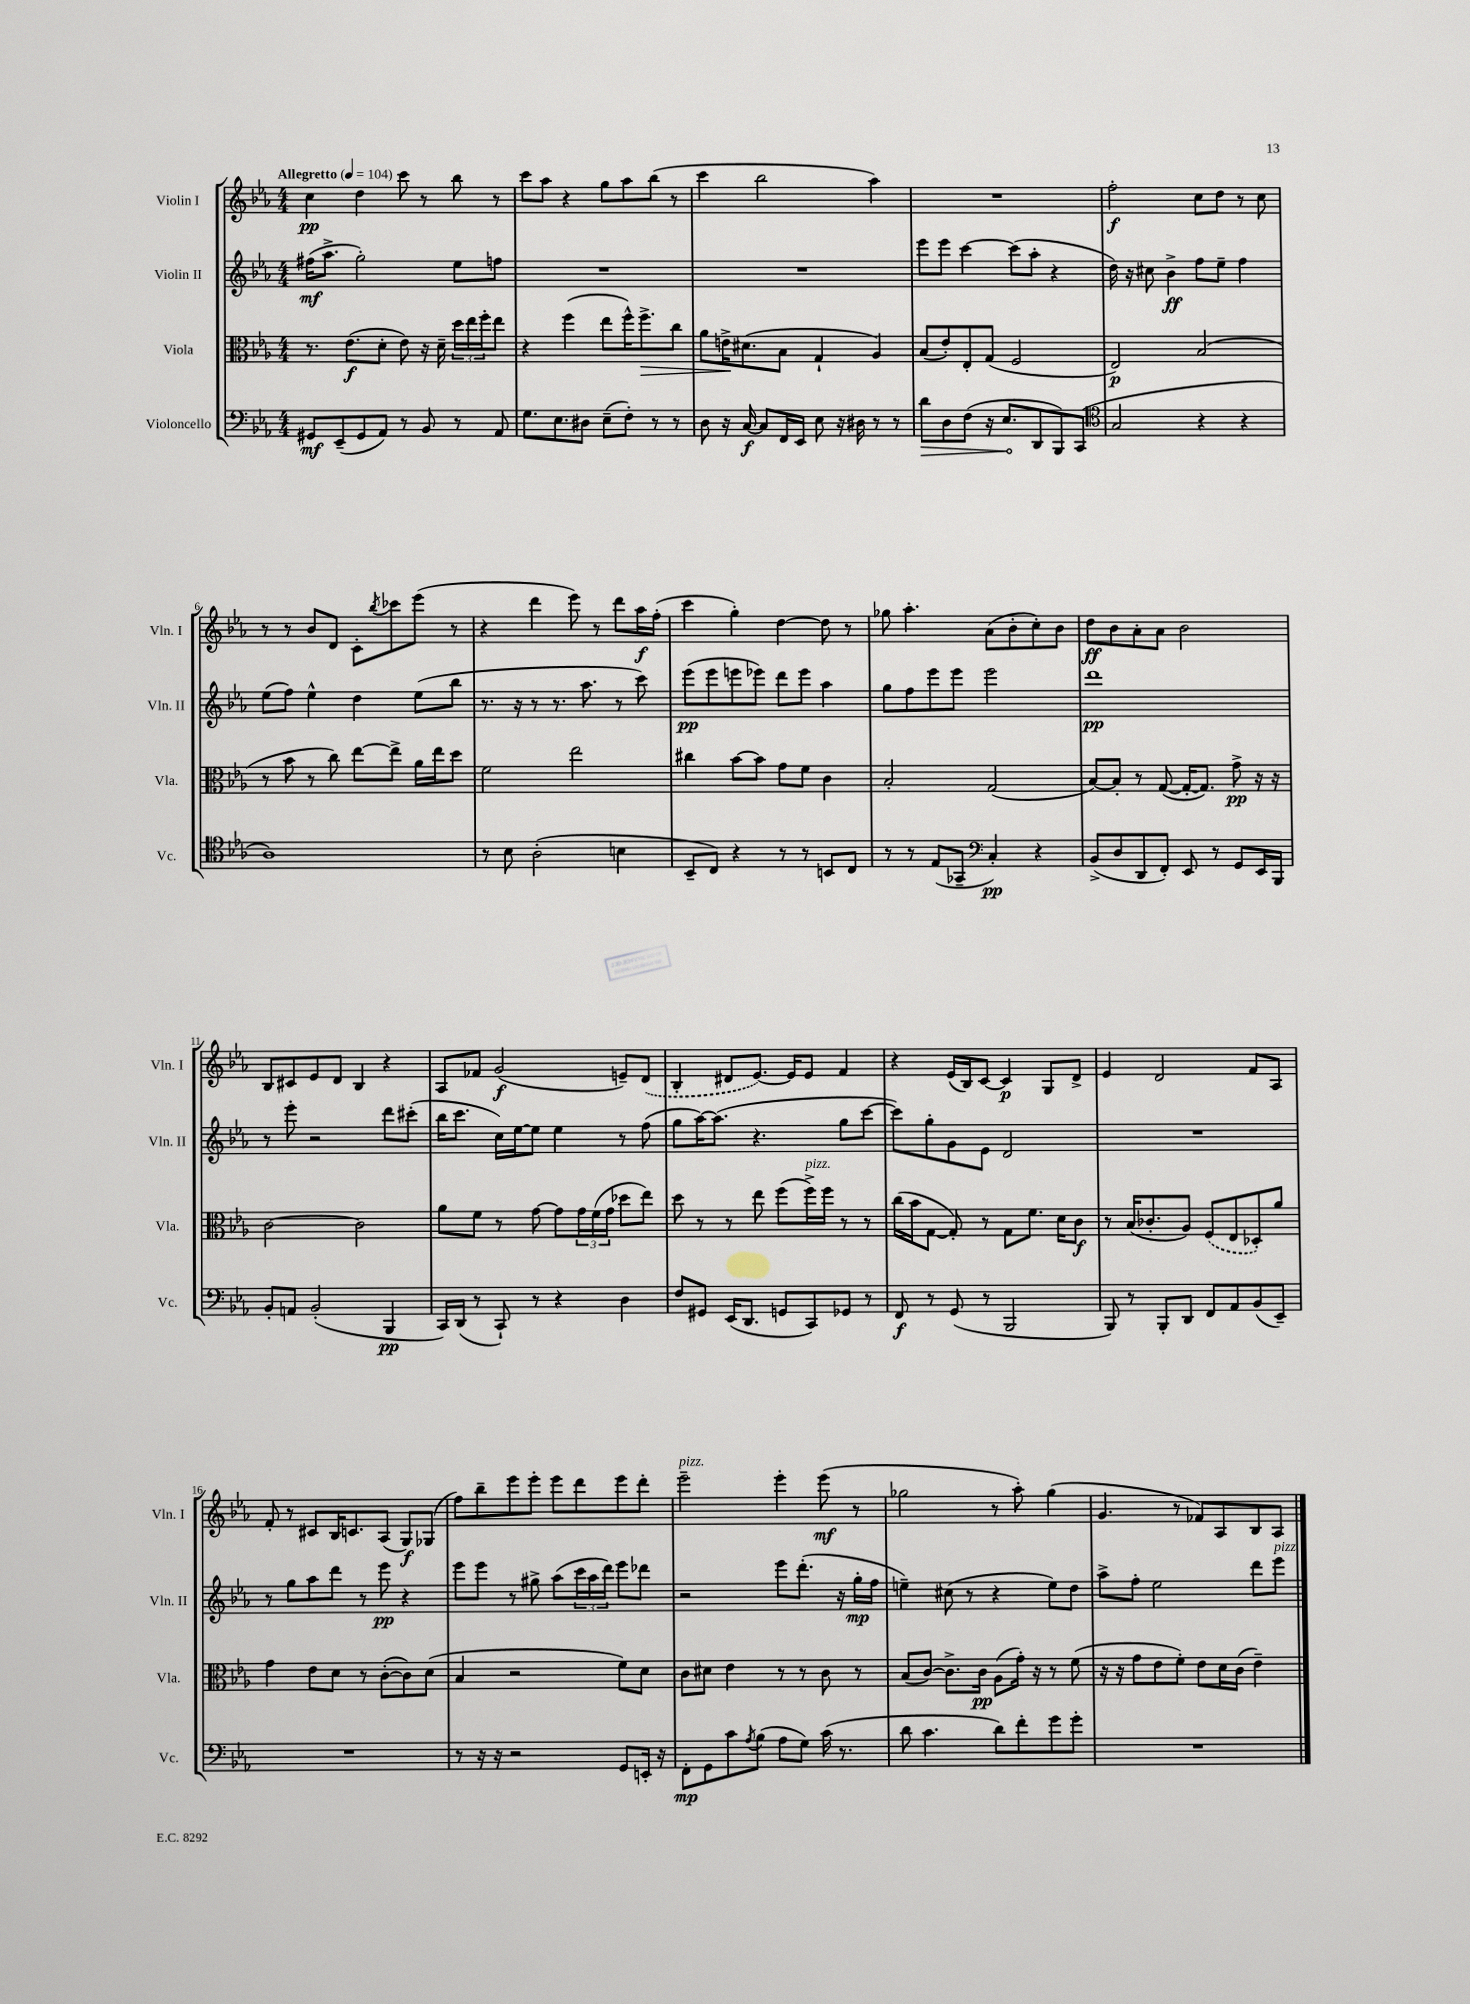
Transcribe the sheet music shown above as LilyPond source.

<<
\new StaffGroup <<
\new Staff = "s0" \with { instrumentName = "Violin I" shortInstrumentName = "Vln. I" } {
    \clef treble \key ees \major \numericTimeSignature \time 4/4 \tempo "Allegretto" 4 = 104
    c''4\pp d''4 c'''8 r8 bes''8 r8 |
    c'''8 aes''8 r4 g''8 aes''8 bes''8( r8 |
    c'''4 bes''2 aes''4) |
    R1 |
    f''2-.\f c''8 d''8 r8 c''8 |
    r8 r8 bes'8 d'8 c'8-. \acciaccatura { bes''8 } ces'''8 ees'''8( r8 |
    r4 d'''4 ees'''8) r8 d'''8 aes''16\f f''16-.( |
    c'''4 g''4-.) d''4~ d''8 r8 |
    ges''8 aes''4.-. aes'8( bes'8-. c''8-.) bes'8 |
    d''8\ff bes'8 aes'8-. aes'8 bes'2 |
    bes8 cis'8 ees'8 d'8 bes4 r4 |
    aes8 fes'8 g'2\f( e'8--) \once \slurDashed d'8( |
    bes4-. dis'8 ees'8.~) ees'16 ees'8 f'4 |
    r4 ees'16( bes16) c'8~ c'4\p g8 d'8-> |
    ees'4 d'2 f'8 aes8 |
    f'8-. r8 cis'8 bes16 c'8. aes8( g8\f) ges8( |
    f''8) bes''8-- ees'''8 ees'''8-. ees'''8 d'''8 ees'''8 d'''8-. |
    ees'''2--^\markup { \italic "pizz." } ees'''4-. ees'''8\mf( r8 |
    ges''2 r8 aes''8-.) ges''4( |
    g'4. r8 fes'8) aes8 bes8 aes8 \bar "|." |
}
\new Staff = "s1" \with { instrumentName = "Violin II" shortInstrumentName = "Vln. II" } {
    \clef treble \key ees \major \numericTimeSignature \time 4/4
    fis''16\mf( aes''8.-> g''2-.) ees''8 f''8 |
    R1 |
    R1 |
    ees'''8 ees'''8 c'''4~ c'''8( aes''8-. r4 |
    d''16) r16 cis''8 bes'4->\ff f''8 ees''8-- f''4 |
    ees''8( f''8) ees''4-^ d''4 ees''8( bes''8 |
    r8. r16 r8 r8. aes''8. r8 c'''8) |
    ees'''8\pp( ees'''8 e'''8 ees'''8) d'''8 ees'''8 aes''4 |
    g''8 f''8 ees'''8 ees'''8 ees'''2 |
    d'''1\pp |
    r8 ees'''8-. r2 d'''8 cis'''8-.( |
    bes''16 c'''8. c''16) ees''16~ ees''8 ees''4 r8 f''8( |
    g''8 aes''16~) aes''8.( r4. g''8 c'''8~ |
    c'''8) g''8-. g'8 ees'8 d'2 |
    R1 |
    r8 g''8 aes''8 d'''8 r8 ees'''8\pp r4 |
    ees'''8 ees'''8 r8 gis''8-> aes''8( \tuplet 3/2 { c'''16 aes''16 d'''16) } ees'''8 des'''8 |
    r2 ees'''8 d'''8.-.( r16 g''16-.\mp f''16 |
    e''4--) cis''8( r8 r4 e''8) d''8 |
    aes''8-> f''8-. ees''2 d'''8 ees'''8^\markup { \italic "pizz." } \bar "|." |
}
\new Staff = "s2" \with { instrumentName = "Viola" shortInstrumentName = "Vla." } {
    \clef alto \key ees \major \numericTimeSignature \time 4/4
    r8. ees'8.\f( d'8-. ees'8) r16 d'16-- \tuplet 3/2 { d''16 ees''16 f''16-. } ees''8 |
    r4 f''4( ees''8 f''16-^) f''8.->\> c''8 |
    aes'8 e'16->\! dis'8.( bes8 g4-! aes4) |
    bes8( ees'8-.) ees8-. g8( f2 |
    ees2\p) bes2( |
    r8 bes'8 r8 c''8) ees''8~ ees''8-> aes'16 ees''16 d''8 |
    f'2 ees''2 |
    cis''4 bes'8~ bes'8 g'8 f'8 c'4 |
    bes2-. g2( |
    bes8~) bes8-. r8 g8~( g16~-. g8.) g'8->\pp r16 r16 |
    c'2~ c'2 |
    aes'8 f'8 r8 g'8~ g'8 \tuplet 3/2 { g'16 f'16( g'16 } des''8 ees''8) |
    d''8 r8 r8 ees''8 f''8( f''16->^\markup { \italic "pizz." }) f''16 r8 r8 |
    c''16( bes'16 g8~ g8-.) r8 g8 f'8. d'16 c'8\f |
    r8 bes16( ces'8.-. aes8) \once \slurDashed f8( ees8 des8-.) aes'8 |
    g'4 ees'8 d'8 r8 c'8~-.( c'8) d'8( |
    bes4 r2 f'8) d'8 |
    c'8 dis'8 ees'4 r8 r8 c'8 r8 |
    bes8( c'8~) c'8.-> c'16\pp aes8( g'16-.) r16 r8 f'8( |
    r16 r16 g'8 ees'8 f'8-.) ees'8 d'16 c'16( ees'4--) \bar "|." |
}
\new Staff = "s3" \with { instrumentName = "Violoncello" shortInstrumentName = "Vc." } {
    \clef bass \key ees \major \numericTimeSignature \time 4/4
    gis,8\mf ees,8--( gis,8 aes,8) r8 bes,8 r8 aes,8 |
    g8. ees8. dis8 ees8--( f8-.) r8 r8 |
    d8 r16 c16~\f c8 f,16 ees,16 ees8 r16 dis16 r8 r8 |
    \once \override Hairpin.circled-tip = ##t d'8\> d8 f8( r16 ees8.\! d,8 bes,,8) c,8( |
    \clef tenor g2 r4 r4 |
    aes1) |
    r8 bes8 aes2-.( b4 |
    bes,8-- c8) r4 r8 r8 b,8 c8 |
    r8 r8 ees8( ges,8-- \clef bass c4-.\pp) r4 |
    bes,8->( d8 d,8 f,8-.) ees,8 r8 g,8 ees,16 bes,,16 |
    bes,8-. a,8 bes,2-.( bes,,4\pp |
    c,16) d,16( r8 c,8-!) r8 r4 d4 |
    f8 gis,8 ees,16( d,8. g,8 c,8) ges,8 r8 |
    f,8\f r8 g,8( r8 bes,,2 |
    bes,,8) r8 bes,,8-. d,8 f,8 aes,8 bes,8( ees,8--) |
    R1 |
    r8 r16 r16 r2 g,8 e,16-. r16 |
    f,8-.\mp g,8 c'8 \acciaccatura { aes8 } bes8( aes8 g8) c'16( r8. |
    d'8 c'4. d'8) f'8-. g'8 g'8-. |
    R1 \bar "|." |
}
>>
>>
